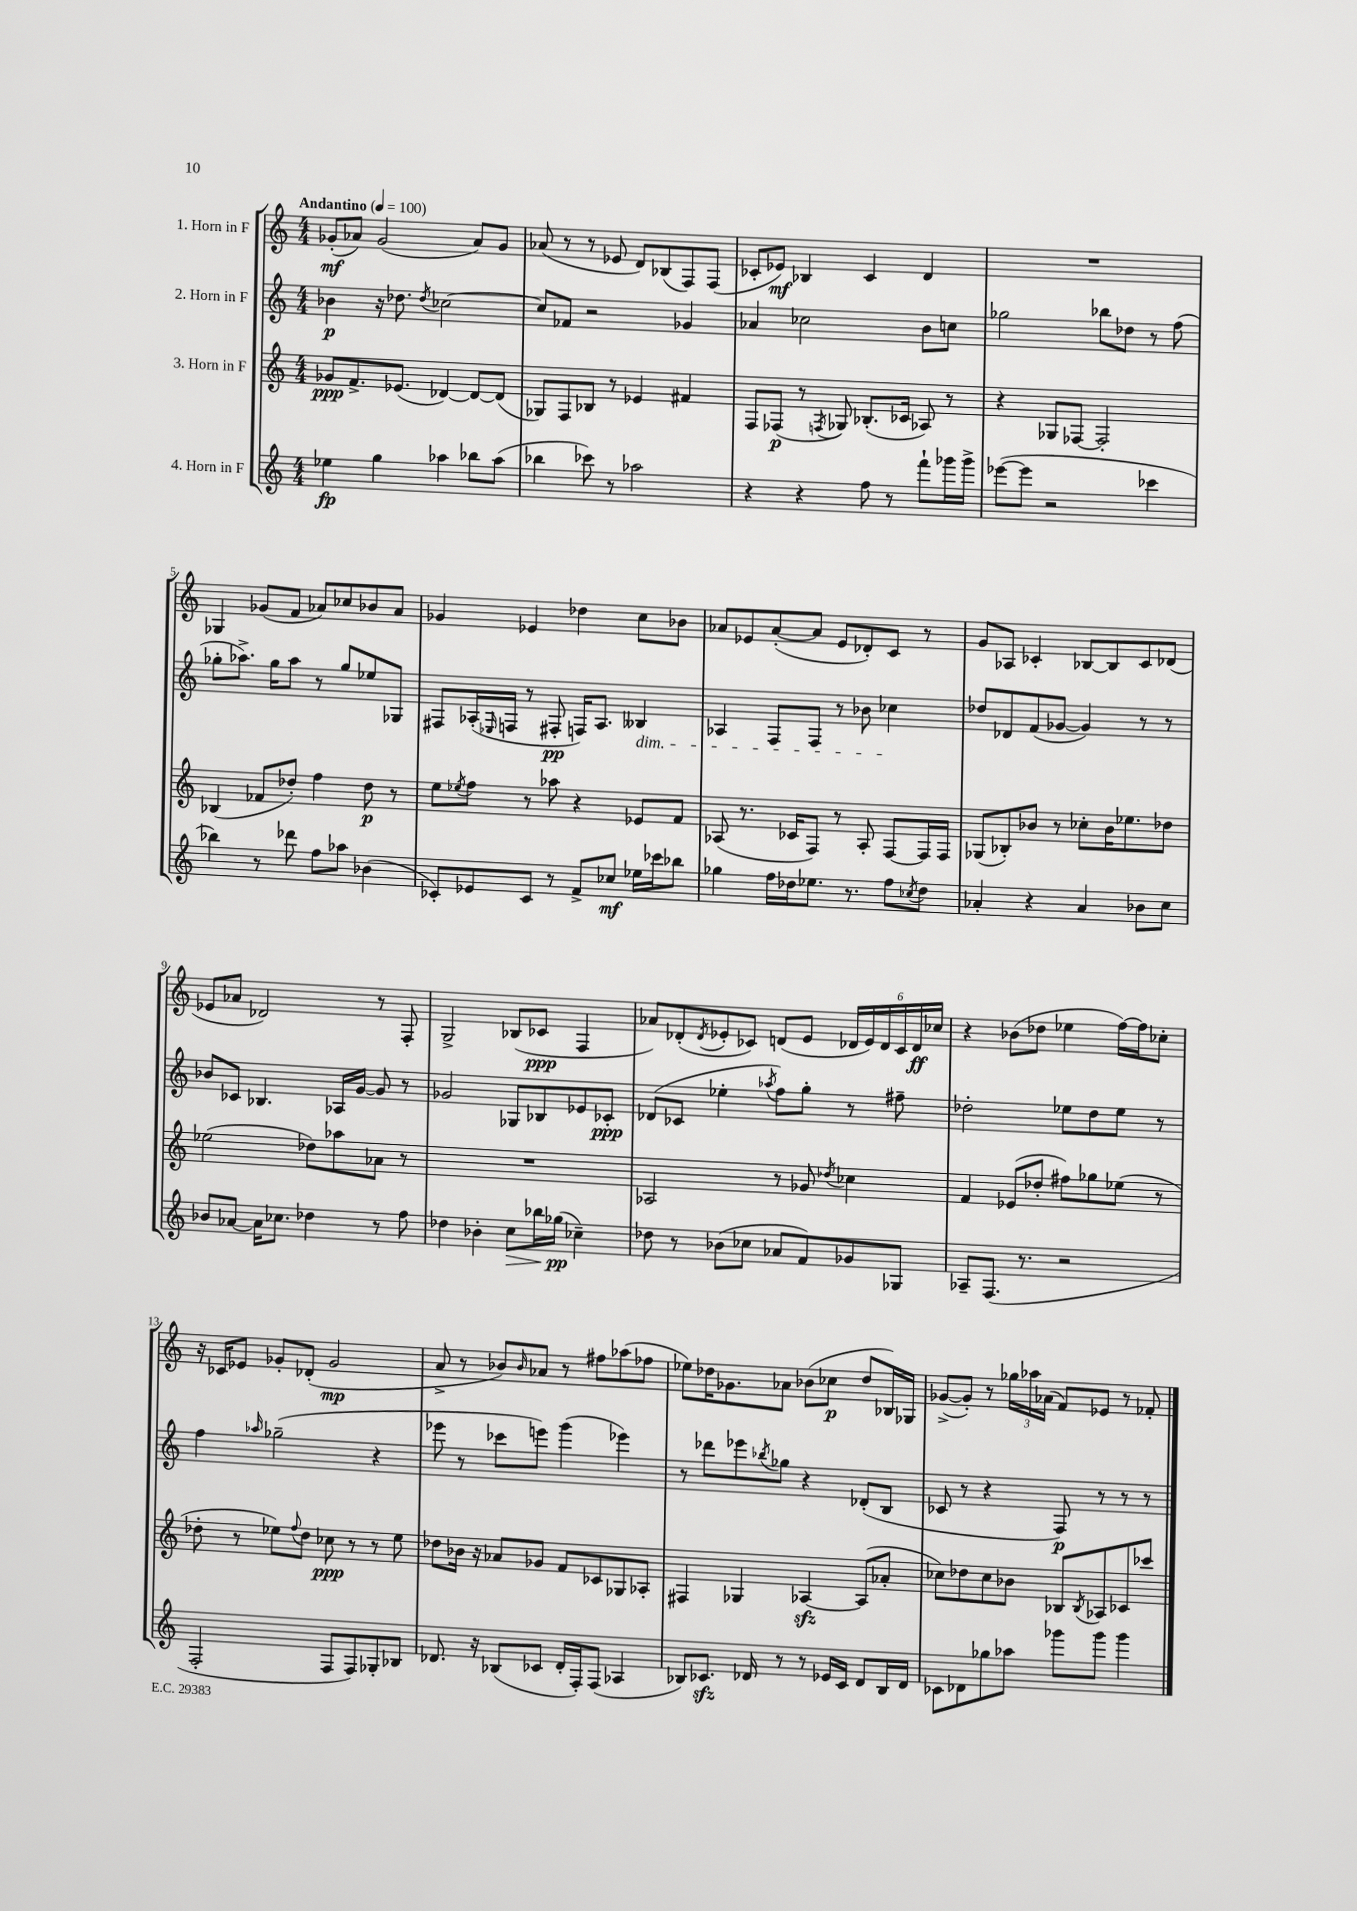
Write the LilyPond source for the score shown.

<<
\new StaffGroup <<
\new Staff = "s0" \with { instrumentName = "1. Horn in F" } {
    \clef treble \key c \major \numericTimeSignature \time 4/4 \tempo "Andantino" 4 = 100
    ges'8-.\mf( aes'8) ges'2( aes'8) ges'8 |
    aes'8( r8 r8 ees'8 d'8) bes8( f8) f8( |
    ces'8-. ees'8\mf) bes4 ces'4 d'4 |
    R1 |
    ges4 ges'8( f'8 aes'8) ces''8 bes'8 aes'8 |
    ges'4 ees'4 des''4 c''8 bes'8 |
    aes'8 ees'8 aes'8~-.( aes'8 ees'8 des'8-.) c'8 r8 |
    g'8 aes8 ces'4-. bes8~ bes8 ces'8 des'8( |
    ees'8 aes'8 des'2) r8 f8-. |
    g2-> bes8( ces'8\ppp f4 |
    aes'8) des'8-.( \acciaccatura { des'8 } ees'8-. ces'8) d'8( ees'8 \tuplet 6/4 { des'16 ees'16) des'16 ces'16 des'16\ff ces''16 } |
    r4 bes'8( des''8 ees''4 f''16~) f''16 ces''8-. |
    r16 ces'16 ees'8 ges'8-. des'8-.( ges'2\mp |
    a'8-> r8 bes'8) \grace { bes'16 } aes'8 r8 fis''8 aes''8( fes''8 |
    ees''8) des''16 ges'8. aes'8 bes'8( ces''8\p des''8 bes16) ges16 |
    ges'8~->( ges'8-.) r8 \tuplet 3/2 { ges''16 aes''16 aes'16( } f'8) ees'8 r8 fes'8-. \bar "|." |
}
\new Staff = "s1" \with { instrumentName = "2. Horn in F" } {
    \clef treble \key c \major \numericTimeSignature \time 4/4
    bes'4\p r16 des''8. \acciaccatura { des''8 } ces''2~ |
    ces''8 fes'8 r2 ges'4 |
    aes'4 ces''2 b'8 c''8 |
    ges''2 bes''8 des''8 r8 f''8( |
    ges''8-. aes''8.->) ges''16 aes''8 r8 ges''8 ees''8 ges8 |
    fis8 aes16-.( \grace { ees16 } f16 r8 fis8-.\pp f16) aes8. beses4\dim |
    aes4 f8 f8 r8 bes'8 ces''4\! |
    des''8 des'8 f'8( ges'8~ ges'4) r8 r8 |
    bes'8 ces'8 bes4. aes16 g'16~ g'8 r8 |
    ges'2 ges8 bes8 ees'8 ces'8-.\ppp |
    des'8( ces'8 ees''4-. \acciaccatura { aes''8 } f''8) g''8-. r8 fis''8-- |
    des''2-. ees''8 des''8 ees''8 r8 |
    f''4 \grace { aes''16 } ges''2--( r4 |
    ees'''8 r8 ces'''8 e'''8) g'''4( ees'''4) |
    r8 des'''8 ees'''8 \acciaccatura { bes''8 } ges''8 r4 des'8-.( b8 |
    ces'8 r8 r4 f8\p) r8 r8 r8 \bar "|." |
}
\new Staff = "s2" \with { instrumentName = "3. Horn in F" } {
    \clef treble \key c \major \numericTimeSignature \time 4/4
    ges'8\ppp f'8.-> ees'8.( des'4~) des'8~ des'8( |
    ges8) f8 bes8 r8 ees'4 fis'4 |
    f8 fes8\p( r8 \acciaccatura { f8 } ges8) bes8.-.( ces'16 aes8) r8 |
    r4 ges8 fes8~ fes2-. |
    bes4( fes'8 des''8-.) f''4 des''8\p r8 |
    e''8 \acciaccatura { ees''8 } f''8 r8 aes''8 r4 ees'8 f'8 |
    aes8( r8. ces'16 f8) r8 aes8-. f8~ f16 f16 |
    ges8( bes8-.) bes'8 r8 ces''8-. bes'16 ees''8. des''8 |
    ees''2( des''8) aes''8 aes'8 r8 |
    R1 |
    aes2 r8 ges'8 \acciaccatura { des''8 } ces''4 |
    f'4 ees'8( des''8-. fis''8) ges''8 ees''8( r8 |
    des''8-. r8 ees''8) \appoggiatura { f''8 } des''8 ces''8\ppp r8 r8 ees''8 |
    des''8 bes'16 r16 aes'8 ges'8 f'8 ces'8 ges8 aes8-. |
    fis4 ges4 aes4~\sfz aes8( aes'8-. |
    ces''8) des''8 ces''8 bes'8 bes8 \acciaccatura { bes8 } aes8 ces'8 ces'''8 \bar "|." |
}
\new Staff = "s3" \with { instrumentName = "4. Horn in F" } {
    \clef treble \key c \major \numericTimeSignature \time 4/4
    ees''4\fp g''4 aes''4 bes''8 aes''8( |
    bes''4 ces'''8) r8 aes''2 |
    r4 r4 f''8 r8 f'''8-! ges'''16 ges'''16-> |
    ees'''8~( ees'''8 r2 ces'''4 |
    bes''4) r8 des'''8 f''8 aes''8 bes'4( |
    ces'8-.) ees'8 ces'8 r8 f'8-> ces''8\mf ees''16 ces'''16 bes''8 |
    ges''4 f''16 des''16 ees''8. r8. f''8 \acciaccatura { ces''8 } des''8 |
    aes'4-. r4 aes'4 bes'8 c''8 |
    bes'8 aes'8~ aes'16 ces''8. des''4 r8 f''8 |
    des''4 bes'4-. c''8\> bes''16 ges''16\pp\!( ces''4--) |
    des''8 r8 bes'8( ces''8 aes'8 f'8) ges'8 ges8 |
    aes8-- f8.( r8. r2 |
    f2-. f8 f8) ges8-. bes8 |
    des'8. r16 bes8( ces'8 des'16-. f16-.) f8( aes4 |
    bes8) ces'8.\sfz des'16 r8 r8 ees'16 ces'16 des'8 bes16 des'16 |
    ces'8 des'8 ges''8 aes''8 ges'''8 ges'''8 ges'''4 \bar "|." |
}
>>
>>
